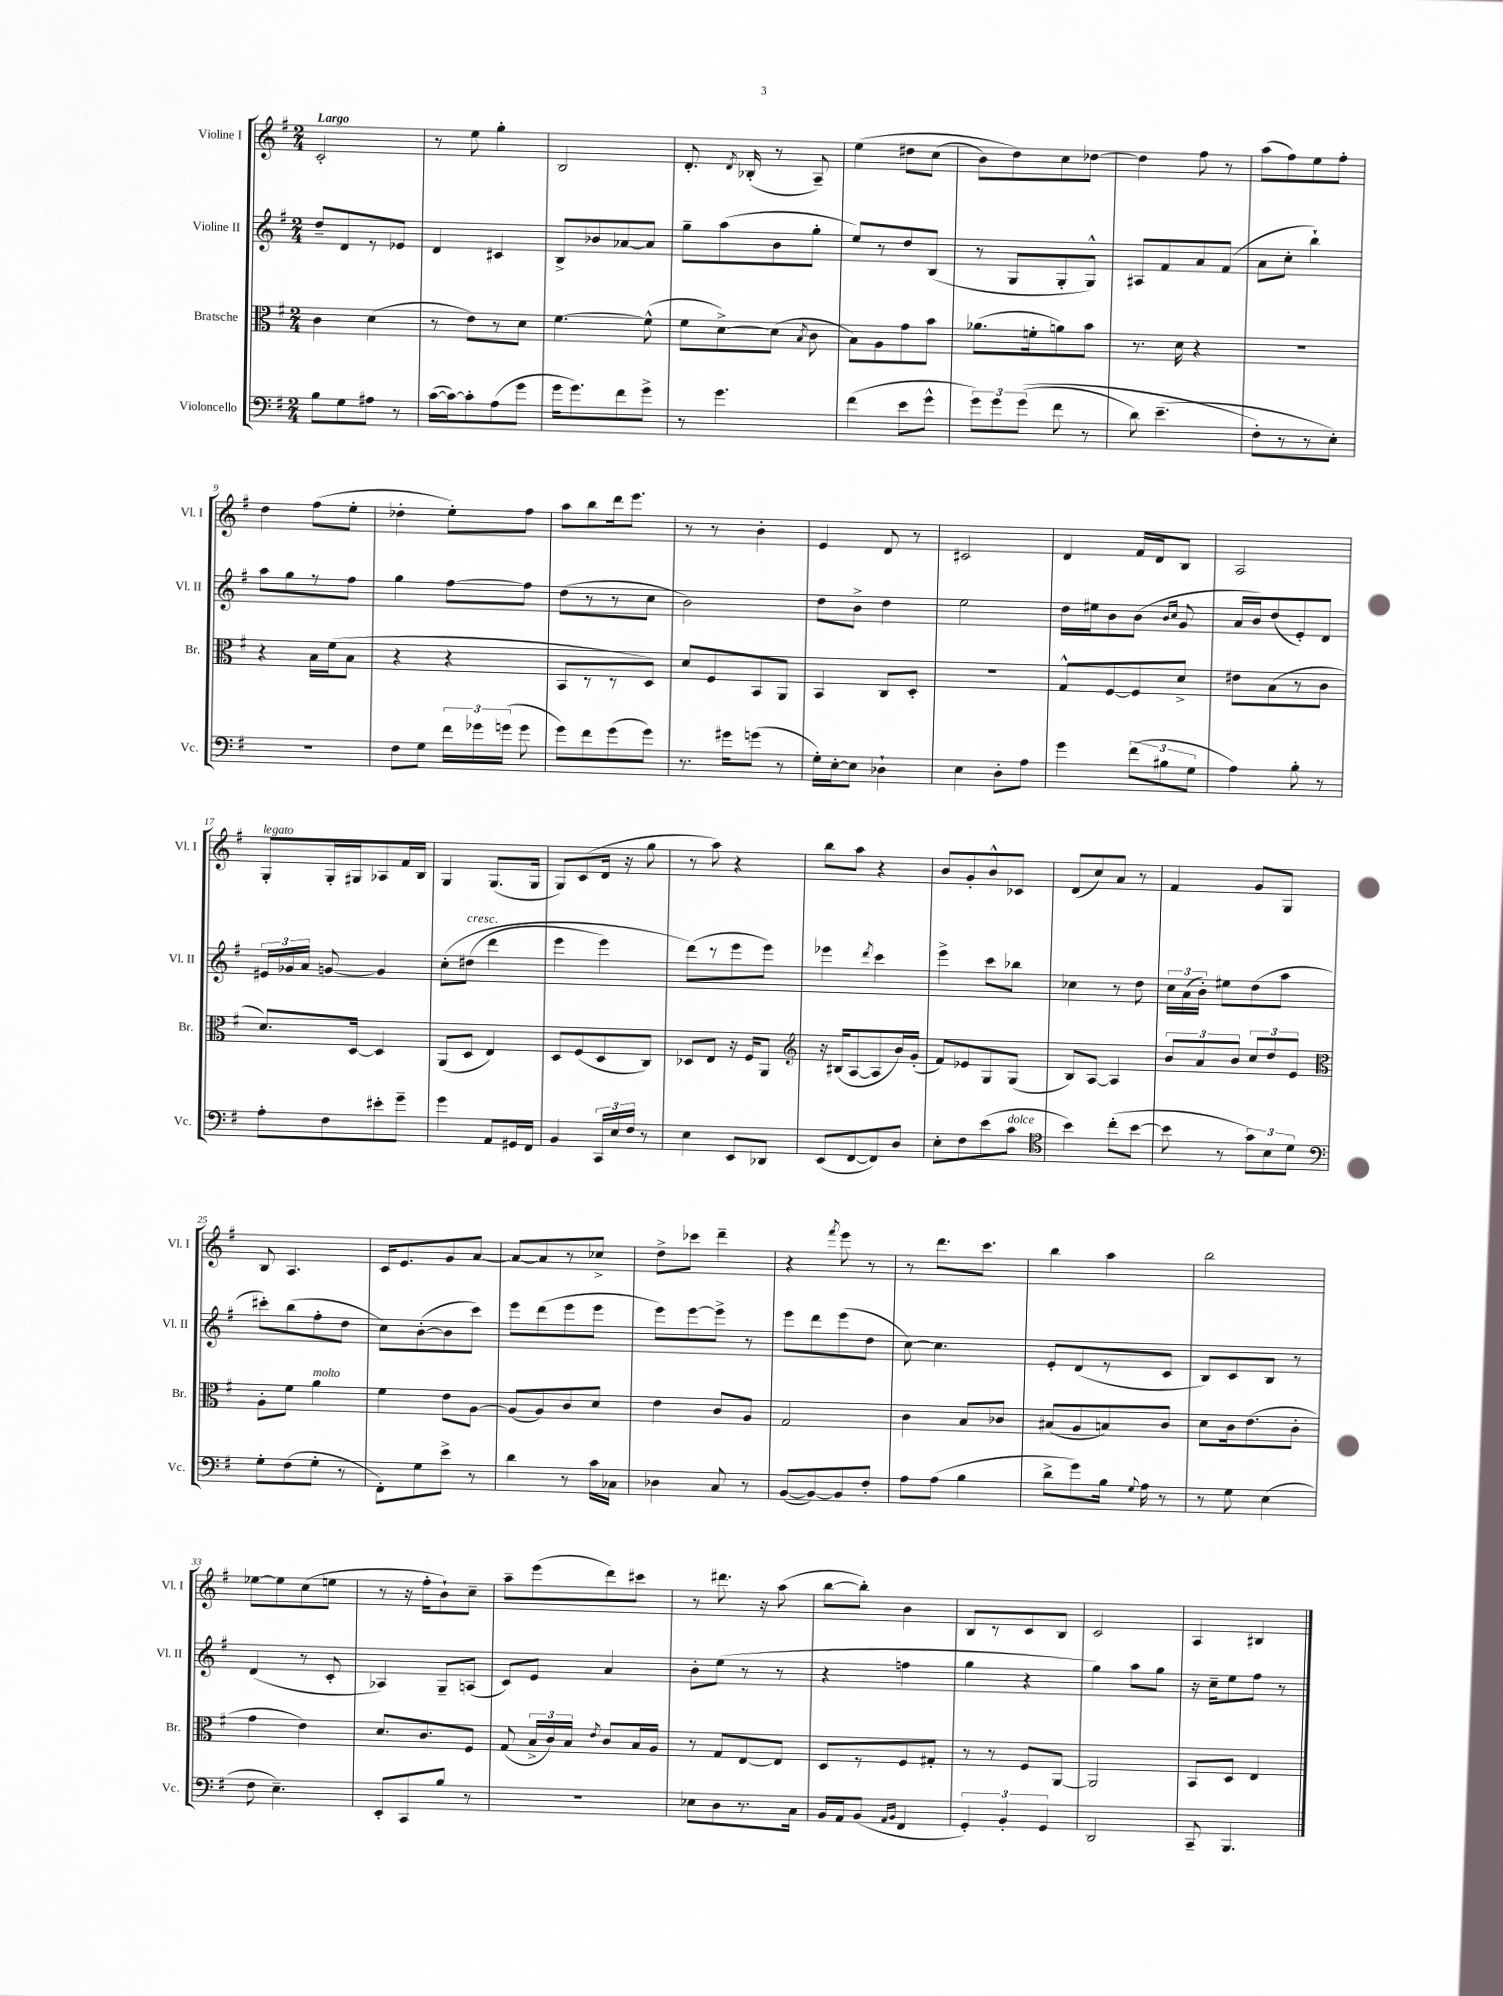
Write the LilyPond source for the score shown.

<<
\new StaffGroup <<
\new Staff = "s0" \with { instrumentName = "Violine I" shortInstrumentName = "Vl. I" } {
    \clef treble \key g \major \numericTimeSignature \time 2/4 \tempo "Largo"
    \autoBeamOff c'2-. |
    r8 e''8 g''4-. |
    b2 |
    d'8.-. \acciaccatura { d'8 } bes16-.( r8 a8--) |
    e''4\( dis''8[ c''8]( |
    b'8[) d''8\) c''8 des''8]~ |
    des''4 fis''8 r8 |
    a''8[( fis''8) e''8 fis''8]-. |
    d''4 fis''8[( e''8]-. |
    des''4-. e''8[-.) fis''8] |
    a''8[ b''8 d'''16 e'''8.] |
    r8 r8 b'4-. |
    e'4 d'8 r8 |
    cis'2 |
    d'4 fis'16[ d'16 b8] |
    a2 |
    g8[-.^\markup { \italic "legato" } g16-. gis16 aes8 fis'16 b16] |
    g4 g8.[( g16] |
    g8[) c'8( d'16] r16 g''8 |
    r8 a''8) r4 |
    b''8[ a''8] r4 |
    b'8[ g'8-. b'8-^ ces'8] |
    d'8[( c''8) a'8] r8 |
    fis'4 g'8[ g8] |
    b8 a4. |
    c'16[ e'8. g'8 a'8]~ |
    a'8[~ a'8 r8 ces''8]-> |
    d''8[-> ces'''8] d'''4-- |
    r4 \acciaccatura { fis'''8 } e'''8 r8 |
    r8 d'''8.[ c'''8.] |
    b''4 a''4 |
    b''2 |
    ees''8[~ ees''8 c''8( e''8] |
    r8 r16 fis''16[-. b'8-!) c''8]-- |
    a''8[-- e'''8( d'''8) cis'''8] |
    r8 dis'''8. r16 a''8( |
    b''8[~ b''8]-.) b'4 |
    b8[ r8 c'8 b8] |
    c'2 |
    a4 bis4 \bar "|." |
}
\new Staff = "s1" \with { instrumentName = "Violine II" shortInstrumentName = "Vl. II" } {
    \clef treble \key g \major \numericTimeSignature \time 2/4
    \autoBeamOff d''8[-- d'8 r8 ees'8] |
    d'4 cis'4 |
    b8[-> bes'8 aes'8~ aes'8] |
    g''8[-- a''8( b'8 g''8]-. |
    e''8[) r8 d''8 b8]( |
    r8 g8[ g8-. g8]-^) |
    ais8[ fis'8 a'8 fis'8]( |
    a'8[ c''8]-. b''4-!) |
    a''8[ g''8 r8 fis''8] |
    g''4 fis''8[~ fis''8] |
    d''8[( r8 r8 c''8] |
    b'2) |
    d''8[ b'8]-> d''4 |
    e''2 |
    d''16[ eis''16 b'8 b'8]( \grace { b'16[ c''16] } g'8 |
    a'16[ b'16) d''8( e'8-.) d'8] |
    \tuplet 3/2 { eis'16[ ges'16 a'16] } g'8~ g'4 |
    c''8[-.\( dis''8]^\markup { \italic "cresc." }( d'''4 |
    e'''4 e'''4) |
    d'''8[(\) r8 e'''8 e'''8]) |
    ees'''4 \acciaccatura { d'''8 } c'''4 |
    e'''4-> c'''8[ bes''8] |
    ces''4 r8 d''8 |
    \tuplet 3/2 { c''16[ a'16( b'16]-.) } eis''8[ d''8( a''8] |
    cis'''8[-.) b''8( fis''8-. d''8] |
    c''8[) b'8~-.( b'8 c'''8]) |
    e'''8[ d'''8( e'''8 e'''8] |
    e'''8[) e'''8~ e'''8]-> r8 |
    e'''8[ d'''8 e'''8( d''8] |
    c''8~) c''4. |
    e'8[-. d'8( r8 c'8] |
    b8[) c'8 b8] r8 |
    d'4( r8 c'8-. |
    aes4) g8[-- a8]( |
    c'8[) e'8] a'4 |
    b'8[-. e''8]( r8 r8 |
    r4 f''4 |
    g''4 r4 |
    g''4) a''8[ g''8] |
    r16 c''16[-- e''8 fis''8] r8 \bar "|." |
}
\new Staff = "s2" \with { instrumentName = "Bratsche" shortInstrumentName = "Br." } {
    \clef alto \key g \major \numericTimeSignature \time 2/4
    \autoBeamOff c'4 d'4( |
    r8 e'8[) r8 d'8] |
    fis'4.~ fis'8-^( |
    fis'8[ d'8~->) d'8]( \acciaccatura { b8 } c'8 |
    b8[) a8 g'8 b'8] |
    aes'8.[( f'16-. a'8) b'8] |
    r8. d'16 r4 |
    R2 |
    r4 b16[ fis'16( b8] |
    r4 r4 |
    b,8[ r8 r8 d8]) |
    d'8[ fis8 b,8 a,8] |
    b,4 c8[ d8]-. |
    r2 |
    g8[-^ fis8~ fis8 d'8]-> |
    eis'8[ b8( r8 c'8] |
    d'8.[) d16]~ d4 |
    a,8[( d8] e4) |
    d8[ fis8( d8 c8]) |
    des8[ e8] r16 fis16[ a,8] |
    \clef treble r16 bis16[( a8~ a8 b'16) g'16]-.( |
    fis'8[) ees'8 g8 g8]( |
    b8[) a8]~ a4 |
    \tuplet 3/2 { b'8[ a'8 b'8] } \tuplet 3/2 { c''8[ d''8 e'8] } |
    \clef alto a8[-. fis'8] a'4^\markup { \italic "molto" } |
    fis'4 e'8[ a8]~ |
    a8[( a8) c'8 d'8] |
    e'4 c'8[ a8] |
    g2 |
    c'4 b8[ ces'8] |
    bis8[( a8 b8) c'8] |
    d'8[ c'16 e'8.( c'8]-. |
    g'4 e'4) |
    d'8.[ c'8. fis8] |
    g8( \tuplet 3/2 { b16[-> c'16) b16] } \acciaccatura { e'8 } c'8[ b16 a16] |
    r8 g8[ e8~ e8] |
    d8[ r8 fis8 gis8]-. |
    r8 r8 fis8[ a,8]~ |
    a,2 |
    b,8[ d8] e4 \bar "|." |
}
\new Staff = "s3" \with { instrumentName = "Violoncello" shortInstrumentName = "Vc." } {
    \clef bass \key g \major \numericTimeSignature \time 2/4
    \autoBeamOff b8[ g8 ais8] r8 |
    c'16[~( c'16~) c'8-. a8( g'8] |
    g'16[ g'8.) fis'8 g'8]-> |
    r8 g'4. |
    fis'4( e'8[ g'8]-^ |
    \tuplet 3/2 { g'8[) g'8 g'8](\( } fis'8 r8 |
    d'8) e'4.--( |
    fis8[-.\) r8 r8 e8]-.) |
    r2 |
    fis8[ g8] \tuplet 3/2 { fis'16[ ges'16 g'16]( } g'8 |
    g'8[) fis'8 g'8( g'8]) |
    r8. gis'16[ g'8]( r8 |
    g16[-.) e16~-. e8] des4-! |
    e4 d8[-. a8] |
    g'4 \tuplet 3/2 { fis'8[( bis8 g8] } |
    a4) b8-. r8 |
    a8[-. fis8 eis'8-. g'8]-- |
    g'4 a,8[ gis,16 fis,16] |
    b,4 \tuplet 3/2 { c,16[ e16 fis16] } r8 |
    e4 e,8[ des,8] |
    e,8[( fis,8~ fis,8) d8] |
    e8[-. fis8 e'8( c'8]^\markup { \italic "dolce" } |
    \clef tenor b'4) c''8[-.( b'8]~ |
    b'8 r8 \tuplet 3/2 { g'8[) b8 d'8] } |
    \clef bass g8[-. fis8( g8]-. r8 |
    fis,8[-.) g8 e'8]-> r8 |
    d'4 r8 c'16[ ces16] |
    des4 c8 r8 |
    b,8[~( b,8~) b,8 fis8]-. |
    a8[ a8]( b4 |
    d'8[-> g'8) b16] \appoggiatura { g8 } a16 r8 |
    r8 g8 e4( |
    fis8 e4.--) |
    e,8[-. c,8 b8] r8 |
    R2 |
    ees8[ d8 r8. c16] |
    b,16[ a,16 b,8]( \grace { a,16[ b,16] } fis,4 |
    \tuplet 3/2 { g,4-.) b,4-. g,4 } |
    d,2 |
    c,8-- b,,4. \bar "|." |
}
>>
>>
